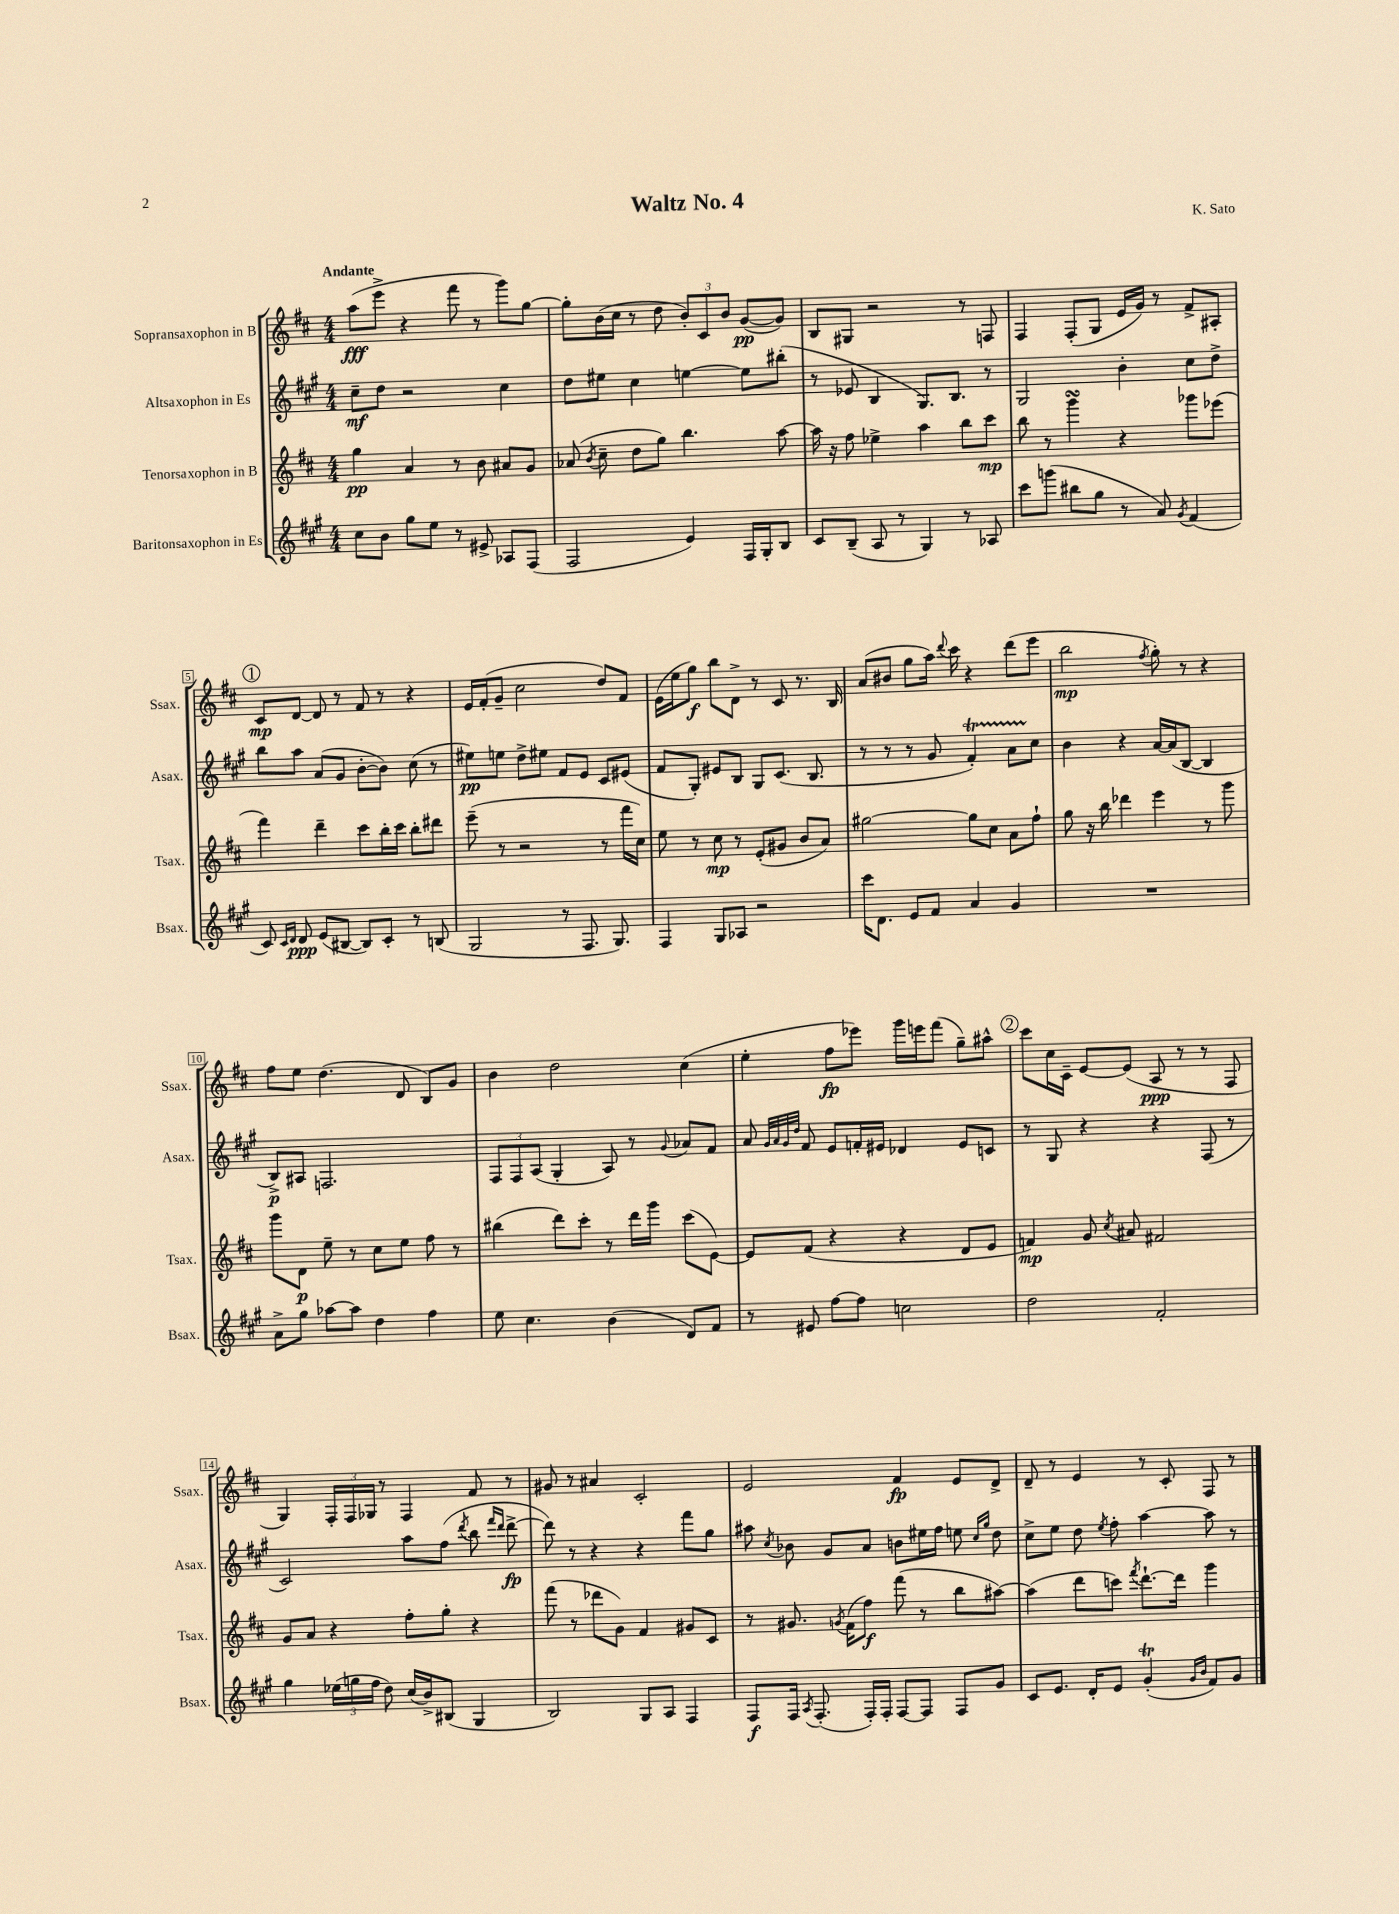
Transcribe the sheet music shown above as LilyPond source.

\header { title = "Waltz No. 4" composer = "K. Sato" }
<<
\new StaffGroup <<
\new Staff = "s0" \with { instrumentName = "Sopransaxophon in B" shortInstrumentName = "Ssax." } {
    \clef treble \key d \major \numericTimeSignature \time 4/4 \tempo "Andante"
    \autoBeamOff a''8[\fff( e'''8]-> r4 fis'''8 r8 g'''8[) g''8]~ |
    g''8[-. b'16( cis''16] r8 d''8 \tuplet 3/2 { b'8[-.) cis'8 b'8] } g'8[~\pp( g'8]) |
    b8[ gis8] r2 r8 f8 |
    fis4 fis8[-.( g8] e'16[ g'16]) r8 fis'8[-> ais8]-. |
    \mark \markup { \circle "1" } cis'8[\mp d'8]~ d'8 r8 fis'8 r8 r4 |
    e'16[ fis'16-.( g'8]-- cis''2 d''8[) fis'8] |
    e'16[( e''16 g''8]\f) b''8[ d'8]-> r8 cis'8 r8. b16 |
    a'8[( bis'8] g''8[ a''16]) \appoggiatura { d'''8 } cis'''16 r4 d'''8[( e'''8] |
    b''2\mp \acciaccatura { fis''8 } g''8-.) r8 r4 |
    fis''8[ e''8] d''4.( d'8 b8[) g'8] |
    b'4 d''2 cis''4( |
    e''4-. fis''8[\fp ees'''8]) g'''16[ e'''16 fis'''8]( g''8[--) ais''8]-^ |
    \mark \markup { \circle "2" } cis'''8[ cis''16 cis'16]-- e'8[~ e'8]( a8\ppp r8 r8 fis8 |
    g4) \tuplet 3/2 { fis16[-. fis16 ges16] } r8 fis4 fis'8 r8 |
    gis'8 r8 ais'4 cis'2-. |
    e'2 fis'4\fp e'8[ d'8]-> |
    d'8-- r8 e'4 r8 cis'8-. fis8 r8 \bar "|." |
}
\new Staff = "s1" \with { instrumentName = "Altsaxophon in Es" shortInstrumentName = "Asax." } {
    \clef treble \key a \major \numericTimeSignature \time 4/4
    \autoBeamOff cis''8[--\mf d''8] r2 cis''4 |
    d''8[ eis''8] cis''4 e''4~ e''8[ bis''8]-.( |
    r8 ees'8 b4 gis8.[) b8.] r8 |
    gis2 b'4-. cis''8[ d''8]-> |
    \mark \markup { \circle "1" } b''8[ a''8] a'8[( gis'8] b'8[~-. b'8]) cis''8( r8 |
    eis''8[\pp) e''8] d''8[-> eis''8] fis'8[ e'8] cis'8[ eis'8]( |
    fis'8[ gis8]-.) eis'8[ b8] gis8[ cis'8.]( b8. |
    r8 r8 r8 gis'8 fis'4-.\startTrillSpan) a'8[ cis''8]\stopTrillSpan |
    b'4 r4 a'16[~ a'16( b8]~ b4 |
    b8[->\p) ais8] f2. |
    \tuplet 3/2 { fis8[ fis8 a8]( } gis4-. a8) r8 \appoggiatura { gis'8 } aes'8[ fis'8] |
    a'8 \grace { gis'32[ a'32 gis'32 d''32] } fis'8 e'8[ f'16-. eis'16] des'4 eis'8[ c'8] |
    \mark \markup { \circle "2" } r8 gis8 r4 r4 fis8( r8 |
    cis'2) a''8[ fis''8]( \acciaccatura { d'''8 } b''8 \grace { fis'''16[ d'''16] } d'''8~->\fp |
    d'''8) r8 r4 r4 fis'''8[ gis''8] |
    ais''8 \acciaccatura { cis''8 } bes'8 gis'8[ a'8] b'8[ eis''16 fis''16] e''8 \grace { cis''16[ gis''16] } d''8 |
    cis''8[-> e''8] d''8 \acciaccatura { e''8 } fis''8-. a''4~ a''8 r8 \bar "|." |
}
\new Staff = "s2" \with { instrumentName = "Tenorsaxophon in B" shortInstrumentName = "Tsax." } {
    \clef treble \key d \major \numericTimeSignature \time 4/4
    \autoBeamOff g''4\pp a'4 r8 b'8 ais'8[ g'8] |
    aes'8( \acciaccatura { b'8 } cis''8-- d''8[ g''8]) b''4. a''8~ |
    a''16 r16 fis''8 ees''4-> a''4 b''8[ cis'''8]\mp |
    b''8 r8 g'''4\turn r4 ges'''8[ ees'''8]( |
    \mark \markup { \circle "1" } fis'''4) d'''4-- cis'''8[ b''16-. cis'''16] b''8[-. dis'''8] |
    e'''8--( r8 r2 r8 fis'''16[ cis''16]) |
    e''8 r8 cis''8\mp r8 e'8[-.( gis'8] b'8[ a'8]) |
    gis''2~ gis''8[ cis''8] a'8[ fis''8]-! |
    g''8 r16 b''16 des'''4 e'''4 r8 g'''8 |
    g'''8[ d'8]\p e''8-- r8 cis''8[ e''8] fis''8 r8 |
    bis''4( d'''8[) cis'''8]-. r8 d'''16[ g'''16] cis'''8[( e'8]~) |
    e'8[ fis'8]( r4 r4 d'8[ e'8] |
    \mark \markup { \circle "2" } f'4\mp) g'8 \acciaccatura { cis''8 } ais'8 fis'2 |
    g'8[ a'8] r4 fis''8[-. g''8]-. r4 |
    fis'''8( r8 des'''8[ g'8]) fis'4 gis'8[ cis'8] |
    r8 gis'8. \acciaccatura { g'8 } fis'16[( fis''8]\f) fis'''8( r8 b''8[ ais''8]~) |
    ais''4( d'''8[ c'''8]) \acciaccatura { fis'''8 } d'''8.[~-! d'''16] g'''4 \bar "|." |
}
\new Staff = "s3" \with { instrumentName = "Baritonsaxophon in Es" shortInstrumentName = "Bsax." } {
    \clef treble \key a \major \numericTimeSignature \time 4/4
    \autoBeamOff cis''8[ b'8] gis''8[ e''8] r8 eis'8-> aes8[ fis8]( |
    fis2 e'4) fis16[ gis16-. b8] |
    cis'8[ b8]--( a8 r8 gis4) r8 aes8 |
    cis'''8[ g'''8]( bis''8[ gis''8] r8 a'8) \acciaccatura { gis'8 } fis'4( |
    \mark \markup { \circle "1" } cis'8) \grace { cis'16[ d'16] } d'8\ppp e'8[( bis8]~ bis8[) cis'8]-. r8 b8( |
    gis2 r8 fis8. gis8.) |
    fis4 gis8[ aes8] r2 |
    cis'''16[ d'8.] e'8[ fis'8] a'4 gis'4 |
    R1 |
    a'8[-> gis''8] aes''8[~ aes''8] d''4 fis''4 |
    e''8 cis''4. b'4( d'8[) fis'8] |
    r8 eis'8 fis''8[~ fis''8] c''2 |
    \mark \markup { \circle "2" } d''2 fis'2-. |
    gis''4 \tuplet 3/2 { ees''16[( g''16 fis''16] } d''8) cis''16[( b'16->) bis8]( gis4 |
    b2) gis8[ a8] fis4 |
    fis8[\f fis16] \acciaccatura { a8 } fis8.-.( fis16[-.) fis16]-. fis8[~ fis8] fis8[ gis'8] |
    cis'8[ e'8.] d'16[-. e'8] gis'4-.\trill( \grace { gis'16[ b'16] } fis'8[) gis'8] \bar "|." |
}
>>
>>
\layout { \context { \Score \override BarNumber.stencil = #(make-stencil-boxer 0.1 0.3 ly:text-interface::print) } }
